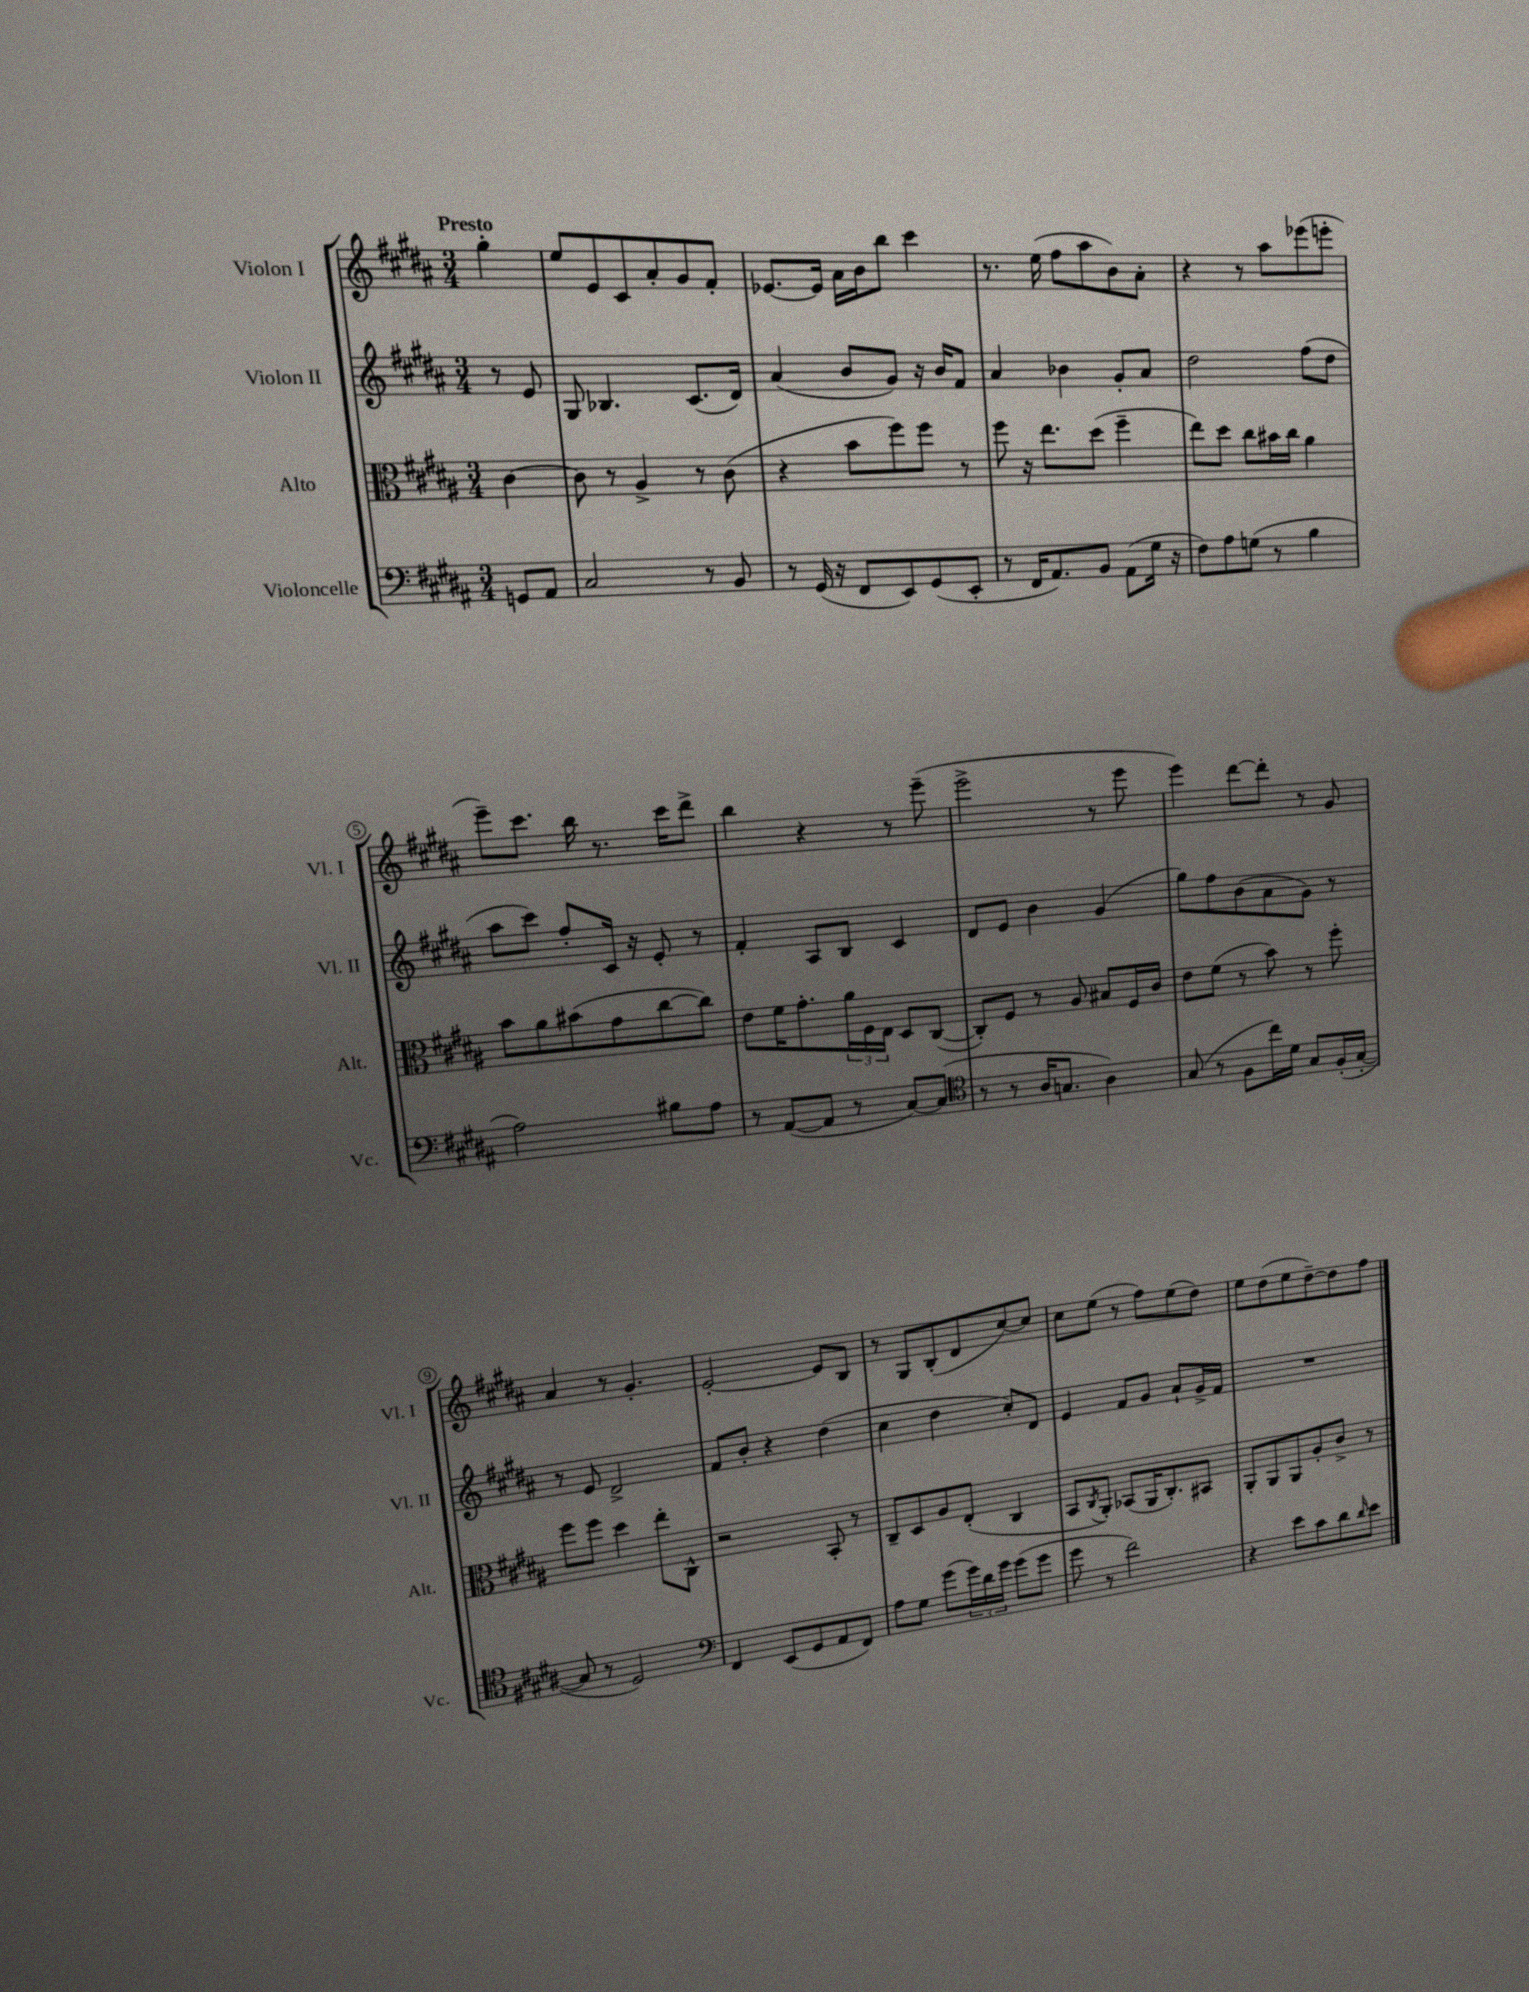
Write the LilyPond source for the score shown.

<<
\new StaffGroup <<
\new Staff = "s0" \with { instrumentName = "Violon I" shortInstrumentName = "Vl. I" } {
    \clef treble \key b \major \numericTimeSignature \time 3/4 \partial 4 \tempo "Presto"
    gis''4-. |
    e''8 e'8 cis'8 ais'8-. gis'8 fis'8-. |
    ees'8.~ ees'16 ais'16 b'16 b''8 cis'''4 |
    r8. e''16( fis''8 ais''8 b'8) ais'8-. |
    r4 r8 ais''8 ees'''8( e'''8-. |
    e'''8--) cis'''8. b''16 r8. cis'''16 dis'''8-> |
    b''4 r4 r8 e'''8--( |
    e'''2-> r8 e'''8 |
    e'''4) dis'''8~ dis'''8-. r8 gis'8 |
    ais'4 r8 gis'4.-. |
    e'2~-. e'8 b8 |
    r8 gis8 b8-.( dis'8 cis''8~) cis''8 |
    cis''8 e''8( r8 fis''8) e''8( dis''8) |
    e''8 dis''8( e''8 dis''8~--) dis''8 fis''8 \bar "|." |
}
\new Staff = "s1" \with { instrumentName = "Violon II" shortInstrumentName = "Vl. II" } {
    \clef treble \key b \major \numericTimeSignature \time 3/4 \partial 4
    r8 e'8 |
    gis8 bes4. cis'8.( dis'16) |
    ais'4( b'8 gis'8) r16 b'16 fis'8 |
    ais'4 bes'4 gis'8-. ais'8 |
    dis''2 fis''8( dis''8 |
    ais''8 cis'''8) fis''8-. cis'16 r16 e'8-. r8 |
    fis'4-. ais8 b8 cis'4 |
    dis'8 e'8 b'4 gis'4( |
    gis''8) fis''8 b'8( ais'8 gis'8) r8 |
    r8 e'8 dis'2-> |
    fis'8 b'8-. r4 dis''4( |
    cis''4 dis''4 cis''8-.) dis'8 |
    e'4 fis'8 gis'8 ais'8-! gis'16-> fis'16 |
    R2. \bar "|." |
}
\new Staff = "s2" \with { instrumentName = "Alto" shortInstrumentName = "Alt." } {
    \clef alto \key b \major \numericTimeSignature \time 3/4 \partial 4
    cis'4~ |
    cis'8 r8 ais4-> r8 cis'8( |
    r4 b'8 fis''8) fis''8 r8 |
    fis''8 r16 e''8. dis''8( fis''4-- |
    e''8) dis''8 cis''8 bis'16 cis''16 ais'4 |
    b'8 ais'8 bis'8( gis'8 cis''8~ cis''8) |
    e'8 fis'16 gis'8.-. \tuplet 3/2 { ais'16 fis16 e16 } dis8 cis8~( |
    cis8-.) fis8 r8 ais8 bis8 fis16 cis'16 |
    e'8 fis'8( r8 b'8) r8 fis''8-. |
    fis''8 fis''8 dis''4 e''8-. cis8-^ |
    r2 b,8-. r8 |
    cis8-- dis8 ais8 e8-.( cis4 |
    b,8 \acciaccatura { cis8 } ais,8-.) bes,8( ais,16 cis8.-.) bis,8 |
    ais,8-. ais,8 ais,8 ais8-. cis'8-> r8 \bar "|." |
}
\new Staff = "s3" \with { instrumentName = "Violoncelle" shortInstrumentName = "Vc." } {
    \clef bass \key b \major \numericTimeSignature \time 3/4 \partial 4
    g,8 ais,8 |
    cis2 r8 b,8 |
    r8 gis,16( r16 fis,8 e,8) gis,8( e,8-. |
    r8 fis,16 ais,8.) b,8 ais,8( gis16 r16 |
    fis8) ais8 g8( r8 b4 |
    ais2) bis8 ais8 |
    r8 ais,8~( ais,8 r8 cis8~) cis8( |
    \clef tenor r8 r8 ais16 g8. ais4) |
    gis8( r8 fis8 cis''16) dis'16 gis8 fis16-.( gis16~-. |
    gis8 r8 dis2) |
    \clef bass fis,4 e,8( gis,8 ais,8 fis,8) |
    ais8 gis8 gis'8( \tuplet 3/2 { gis'16) dis'16 gis'16 } gis'8( gis'8 |
    gis'8 r8 fis'2) |
    r4 e'8 cis'8 dis'8 \grace { dis'16 } e'8 \bar "|." |
}
>>
>>
\layout { \context { \Score \override BarNumber.stencil = #(make-stencil-circler 0.1 0.3 ly:text-interface::print) } }
